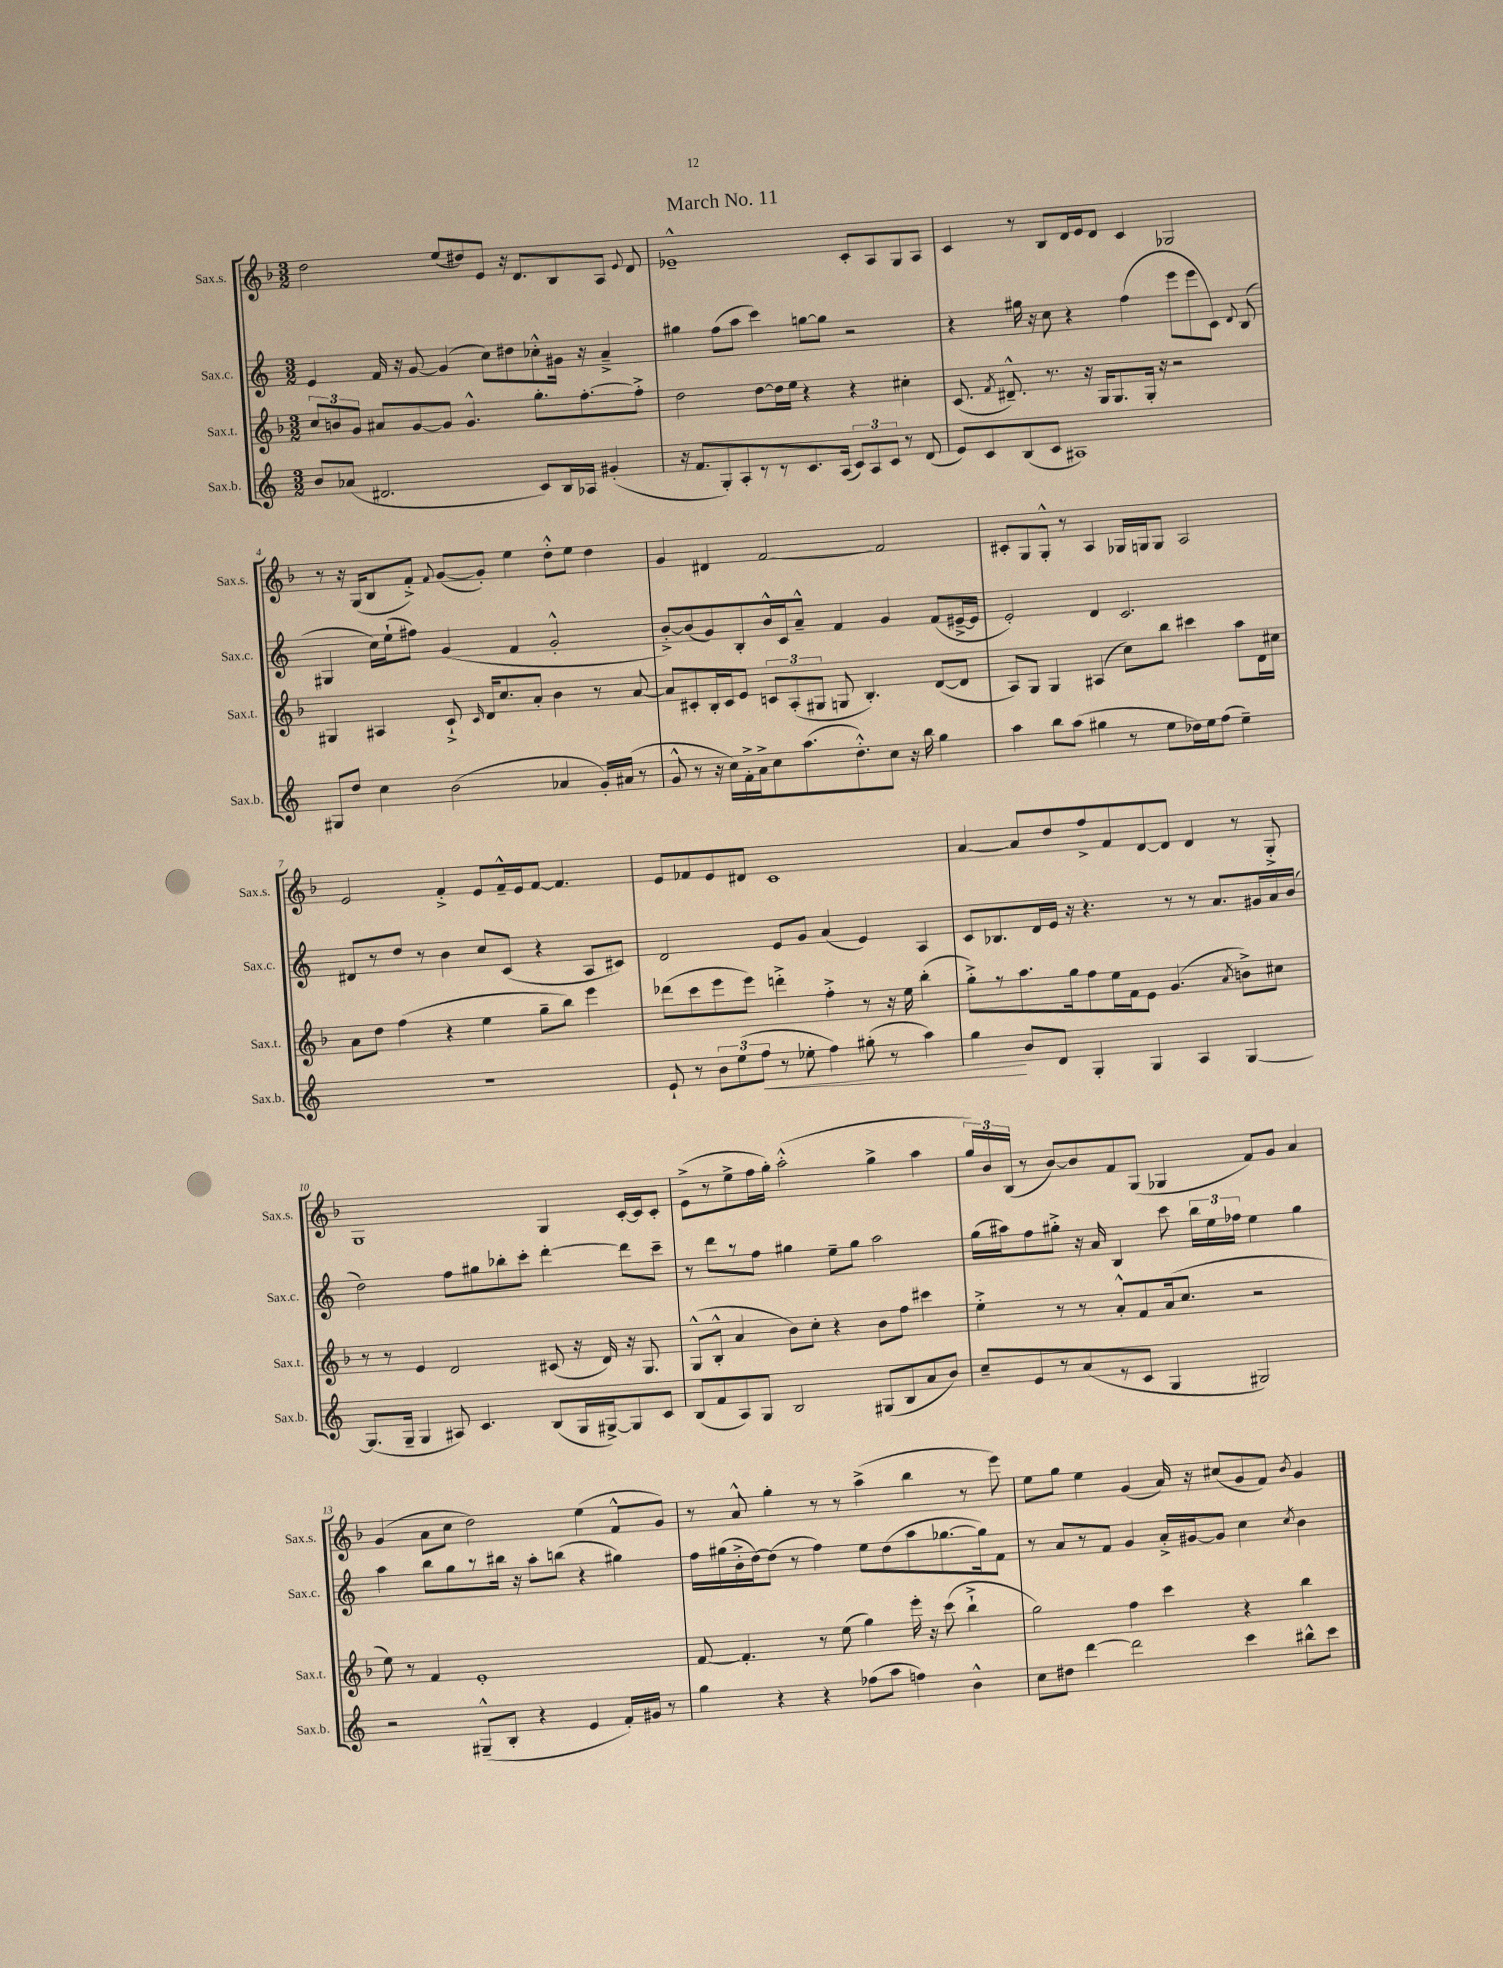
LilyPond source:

\header { title = "March No. 11" }
<<
\new StaffGroup <<
\new Staff = "s0" \with { instrumentName = "Sax.s." shortInstrumentName = "Sax.s." } {
    \clef treble \key f \major \numericTimeSignature \time 3/2
    \autoBeamOff d''2 e''8[( dis''8) e'8] r16 d'8.[ bes8 a8] \appoggiatura { e'8 } d'8 |
    ees'1---^ c'8[-. a8 g8 a8] |
    c'4 r8 bes8[ d'16 e'16 d'8] c'4 ges2 |
    r8 r16 g16[( bes8 f'8]-.->) \appoggiatura { f'8 } g'8[~( g'8]-.) e''4 d''8[-.-^ e''8] d''4 |
    g'4 dis'4 f'2~ f'2 |
    cis'8[-. g8 g8]-.-^ r8 a4 ges16[ g16 g8] a2 |
    e'2 f'4-.-> e'8[ f'16---^ e'16 f'8]~ f'4. |
    e'8[ fes'8 e'8 dis'8] c'1 |
    a'4~ a'8[ d''8 f''8-> f'8 d'8~ d'8] d'4 r8 g8-.-> |
    g1 g4 c'16[~-. c'16 c'8]-. |
    e'8[->( r8 e''8-> f''16 g''16]-.) a''2-.-^( g''4-> a''4 |
    \tuplet 3/2 { g''16[) bes'16 bes16]( } r8 bes'8[~) bes'8 f'8 g8]( ges4 f'8[) g'8] a'4 |
    g'4( a'8[ c''8] d''2) e''4( f'8[-^ g'8]) |
    r8 a'8-^ g''4-. r8 r8 a''4->( bes''4 r8 e'''8) |
    e''8[ g''8] e''4 g'4( a'16) r16 cis''8[( g'8 f'8]) \acciaccatura { bes'8 } g'4 \bar "|." |
}
\new Staff = "s1" \with { instrumentName = "Sax.c." shortInstrumentName = "Sax.c." } {
    \clef treble \key c \major \numericTimeSignature \time 3/2
    \autoBeamOff e'4 f'16 r16 g'8~ g'4( c''8[) dis''8 ces''8-.-^ gis'16] r16 a'4---> |
    gis''4 f''8[( a''8] c'''4) g''8[~ g''8] r2 |
    r4 gis''16 r16 c''8 r4 f''4( e'''8[ e'''8 c'8]) \appoggiatura { d'8 } b8( |
    gis4 c''16[) e''16-!( fis''8]) g'4( f'4 g'2-.-^ |
    b'8[~-.->) b'8( g'8) b8-. b'16-^ c'16 a'8]---^ f'4 g'4 f'8[( eis'16~---> eis'16] |
    e'2-.) d'4 c'2. |
    dis'8[ r8 d''8] r8 b'4 c''8[ c'8]( r4 a8[ cis'8]) |
    d'2 e'8[ g'8] a'4( e'4) a4 |
    c'8[ bes8. d'16 e'16] r16 r4. r8 r8 a'8.[ gis'16 a'16 b'16]( |
    d''2) f''8[ gis''8 bes''8-. c'''8]-. d'''4~-. d'''8[ c'''8]-- |
    r8 d'''8[ r8 f''8] gis''4 e''8[-- gis''8] a''2 |
    g''16[( ais''16) f''8 gis''8]-.-> r16 a'16 b4 c'''8 \tuplet 3/2 { b''16[ e''16 fes''16] } e''4 gis''4 |
    a''4 b''8[ g''8 r8 bis''16] r16 a''8[-. b''8]( r4 gis''4) |
    f''16[ gis''16( b'16-.-> d''16~) d''8]( r8 f''4) e''8[ d''8( a''8 ges''8.~ ges''16) f'8] |
    r8 a'8[ r8 f'8] g'4 a'16[-.-> gis'16~ gis'8] c''4 \acciaccatura { c''8 } b'4 \bar "|." |
}
\new Staff = "s2" \with { instrumentName = "Sax.t." shortInstrumentName = "Sax.t." } {
    \clef treble \key f \major \numericTimeSignature \time 3/2
    \autoBeamOff \tuplet 3/2 { c''8[ b'8 g'8] } ais'8[ g'8~ g'8] g'4.-^ g''8.[-. f''8.~-. f''8]-.-> |
    d''2 d''8[~ d''16 e''16] r4 r4 cis''4-. |
    c'8.( \acciaccatura { f'8 } dis'8.---^) r8. r16 g16[ g8. g16]-. r16 r2 |
    gis4 ais4 c'8-!-> \grace { c'16 } d'16[ c''8. a'8]-. bes'4 r8 a'8~ |
    a'8[ cis'8-. bes16-. cis'16 e'8] \tuplet 3/2 { c'8[ a8-.( gis8] } g8 bes4.-.) d'8[~( d'8] |
    a8[) g8] g4 ais4( c''8[) bes''8] cis'''4 a''8[ d'16 cis''16] |
    a'8[ d''8] f''4( r4 e''4 g''8[-- bes''8]) e'''4 |
    des'''8[( c'''8 e'''8 e'''8]) d'''4-.-> f''4-.-> r8 r16 e''16 bes''4-.( |
    g''8[-.->) r8 a''8. g''16 f''8 e''16 f'16 e'8] g'4.( \acciaccatura { a'8 } b'8[->) cis''8] |
    r8 r8 e'4 d'2 cis'8( r16 d'16) r16 g8. |
    g8[-^( bes8]-.-^ a'4 bes'8[) c''8]-. r4 bes'8[ f''8] cis'''4 |
    e''4-.-> r8 r8 a'8[-.-^ f'8 a'16( c''8.] r2 |
    e''8) r8 f'4 e'1-. |
    f'8~ f'4.-. r8 e''8( g''4) e'''16-. r16 c'''8( bes''4-!-> |
    g''2) f''4 c'''4 r4 bes''4 \bar "|." |
}
\new Staff = "s3" \with { instrumentName = "Sax.b." shortInstrumentName = "Sax.b." } {
    \clef treble \key c \major \numericTimeSignature \time 3/2
    \autoBeamOff b'8[ aes'8]( dis'2. c'8[) b16 aes16] gis'4-.( |
    r16 f'8.[ g8-.) a8-. r8 r8 c'8. a16]( \tuplet 3/2 { c'8[) a8 c'8] } r8 d'8( |
    e'8[) c'8 b8( c'8] ais1) |
    gis8[ d''8] c''4 b'2( aes'4 g'16[-.) ais'16]( r8 |
    g'8-^ r8 r16 c''16[) f'16-.-> a'16-> c''8 a''8.( d''8.-.-^) c''8] r16 b''16 g''4 |
    a''4 b''8[ a''8]( gis''4 r8 e''8[ des''16) e''16 f''8]( e''4--) |
    R1. |
    e'8-! r8 \tuplet 3/2 { b'8[ e''8( f''8]\< } r8 ees''8-. f''4) gis''8-.( r8 a''4) |
    g''4\! b'8[ d'8] g4-. g4 a4 g4~ |
    g8.[( g16]-- g4 ais8) c'4. b8[( g16 gis16~->) gis8 c'8] |
    b8[( f'8 a8) g8] b2 gis8[( b8 a'8 b'8]) |
    c''8[-- e'8 r8 a'8( r8 c'8] g4 gis2) |
    r2 gis8[---^( b8]-. r4 e'4 f'16[-.) gis'16] r8 |
    g''4 r4 r4 fes''8[( a''8] f''4) b'4-^ |
    c''8[ dis''8] d'''4~ d'''2 c'''4 bis''8[-^ c'''8] \bar "|." |
}
>>
>>
